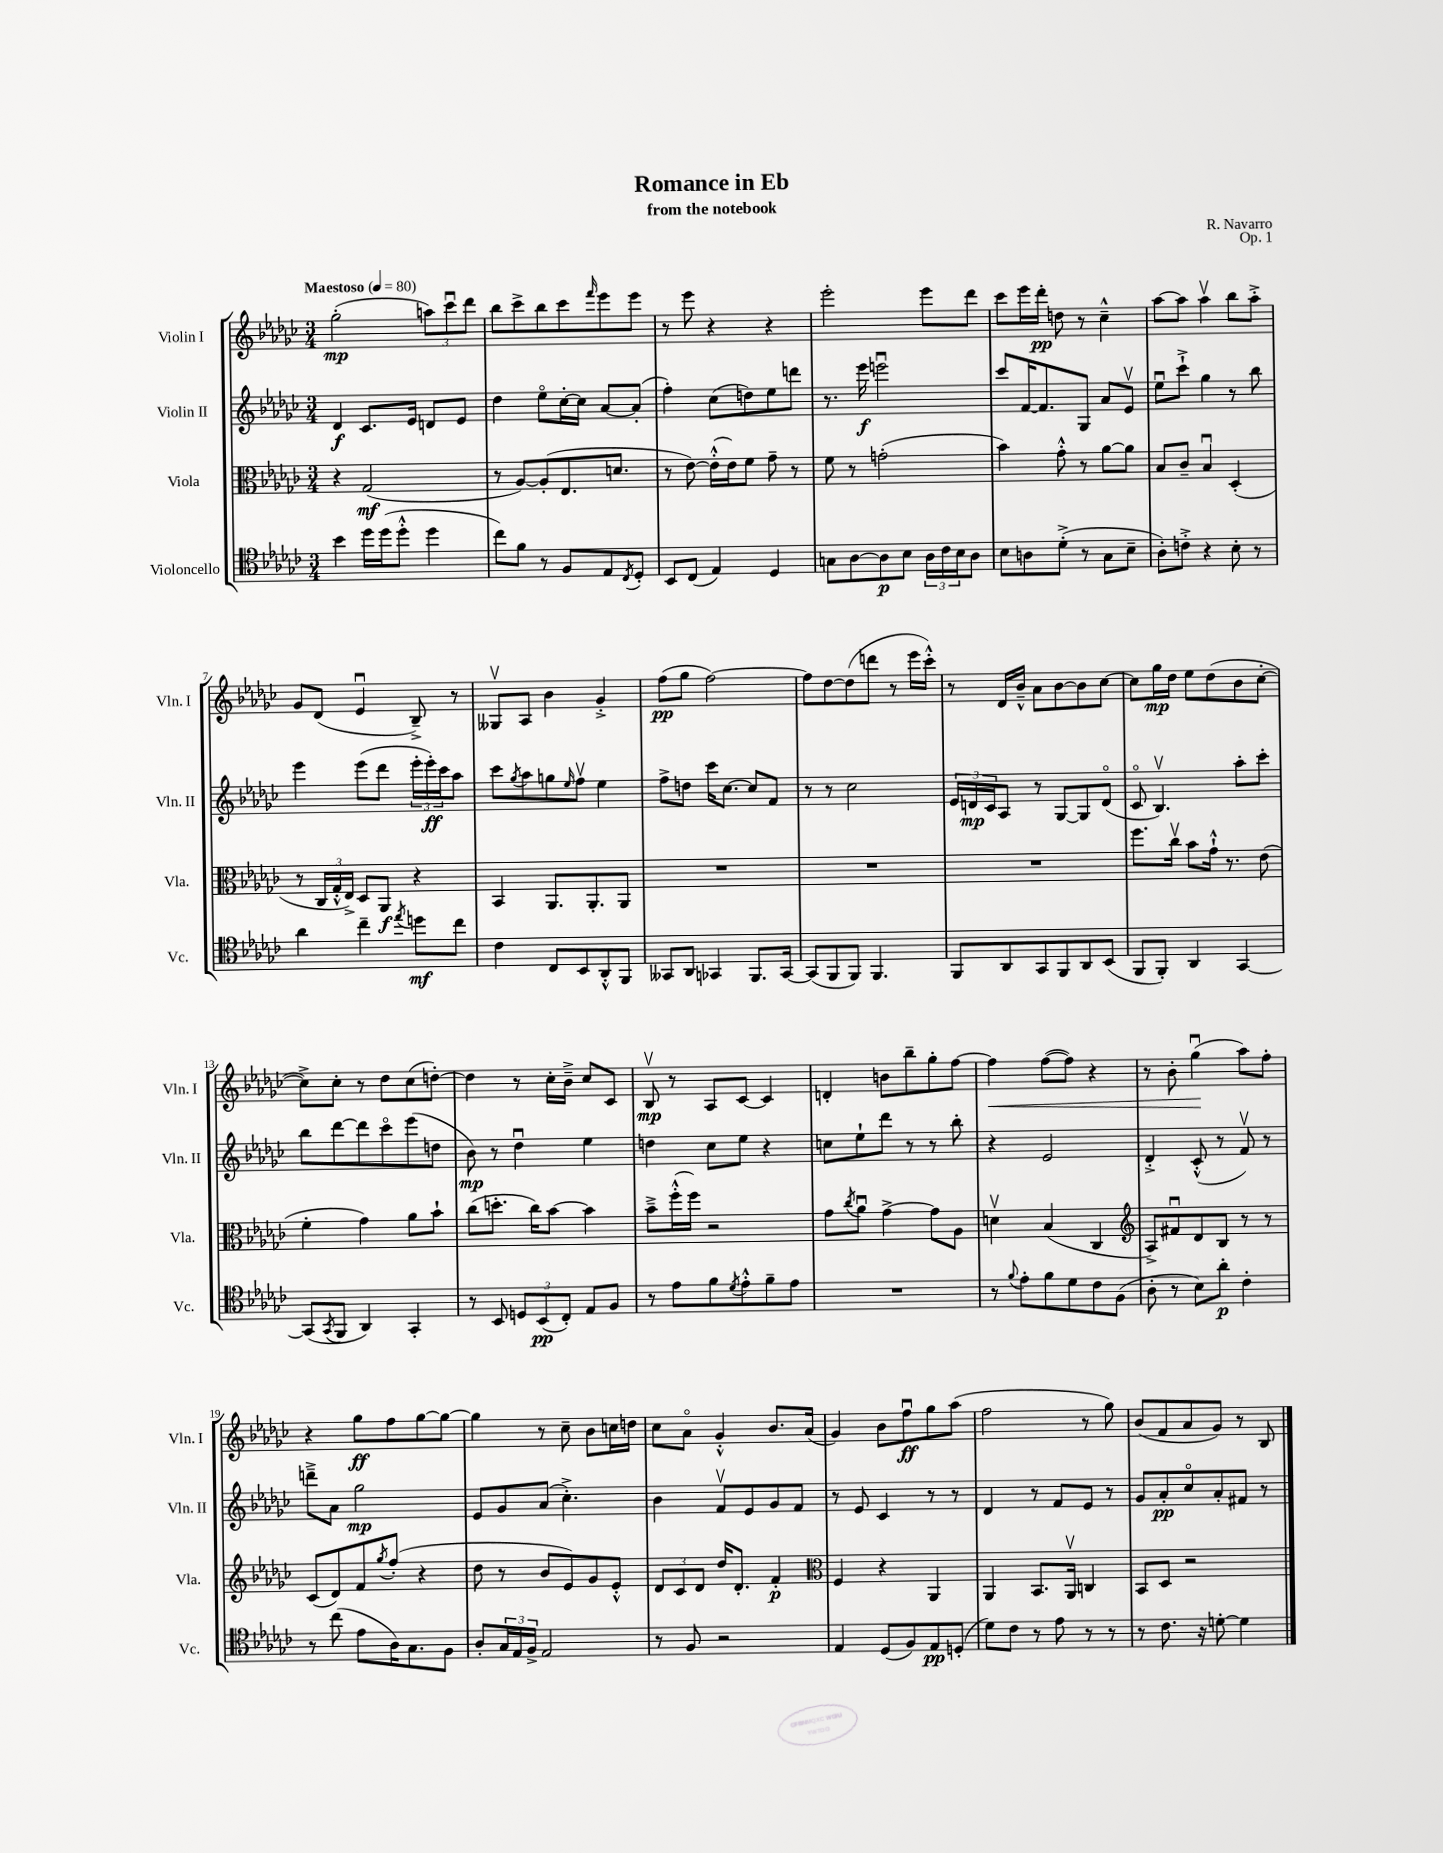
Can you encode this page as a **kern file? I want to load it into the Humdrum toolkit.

**kern	**kern	**kern	**kern
*staff4	*staff3	*staff2	*staff1
*clefC4	*clefC3	*clefG2	*clefG2
*k[b-e-a-d-g-c-]	*k[b-e-a-d-g-c-]	*k[b-e-a-d-g-c-]	*k[b-e-a-d-g-c-]
*M3/4	*M3/4	*M3/4	*M3/4
*MM80	*MM80	*MM80	*MM80
4b-	4r	4d-	(2gg-'
16dd-	(2G-	8.c-	.
(16dd-	.	.	.
8dd-'^^	.	.	.
.	.	16e-	.
4dd-	.	8d	12aa)
.	.	.	12ccc-u
.	.	8e-	.
.	.	.	12ddd-
=	=	=	=
8cc-)	8r	4dd-	8bb-
8f	[8A-)	.	8ccc-^
8r	(8A-']	8ee-o	8bb-
8F	8.E-	[16cc-'	8ccc-
.	.	16cc-]	.
.	.	.	16qqfff
8E-	.	[8a-	8eee-
.	8.d	.	.
8qC-	.	.	.
8D-'	.	(8a-']	8eee-
=	=	=	=
8BB-	8r	4ff')	8r
(8C-	[8e-)	.	8eee-
4E-)	(16e-'^^]	(8cc-	4r
.	16e-)	.	.
.	8f	8dd)	.
4D-	8g-~	8ee-	4r
.	8r	8ddd	.
=	=	=	=
8G	8f	8.r	2eee-'
[8A-	8r	.	.
.	.	16eee-	.
8A-]	(2g'	2eeeu	.
8B-	.	.	.
24A-	.	.	8eee-
24c-	.	.	.
24B-	.	.	.
8A-	.	.	8ddd-
=	=	=	=
8B-	4b-)	8ccc-	8ccc-
8A	.	[16f	16eee-
.	.	8.f]	16ddd-'
(8d-'^	8g-'^^	.	8dd
8r	8r	8G-	8r
8G-	[8a-	8a-	4cc-~^^
8B-~	8a-]	8e-v	.
=	=	=	=
8A-')	8B-	8ee-u	[8aa-
8c'^	8c-~	8ccc-`^	8aa-]
4r	4B-u	4gg-	4aa-v
8B-'	(4D-'	8r	8bb-
8r	.	8bb-	8aa-'^
=	=	=	=
4a-	8r	4eee-	8g-
.	24C-	.	(8d-
.	24G-'^^	.	.
.	24E-^)	.	.
4cc-~	8D-	(8eee-	4e-u
.	8AA-	8ddd-	.
8qee-	.	.	.
8dd	4r	24eee-'	8B-~^)
.	.	24eee-')	.
.	.	24ccc-	.
8cc-	.	8aa-	8r
=	=	=	=
4c-	4BB-	8ccc-	8G--v
.	.	8qgg-	.
.	.	8aa-	8A-
8C-	8.AA-	8gg	4b-
.	.	16qqee-	.
8BB-	.	8ffv	.
.	8.AA-'	.	.
8AA-'^^	.	4ee-	4g-'^
8FF	8AA-	.	.
=	=	=	=
8GG--	2.r	8ff^	(8ff
8AA-	.	8dd	8gg-
4GG-	.	16ccc-	[2ff)
.	.	[8.cc-	.
8.FF	.	8cc-]	.
.	.	8f	.
[16GG-	.	.	.
=	=	=	=
(8GG-]	2.r	8r	8ff]
8FF	.	8r	[8dd-
8FF)	.	2cc-	(8dd-]
4.FF	.	.	8ddd
.	.	.	8r
.	.	.	16eee-
.	.	.	16ccc-'^^)
=	=	=	=
8FF	2.r	24e-	8r
.	.	24d	.
.	.	24c-	.
8AA-	.	8A-	16d-
.	.	.	16b-~^^
8GG-	.	8r	8a-
8FF	.	[8G-	[8b-
8AA-	.	8G-]	8b-]
(8BB-	.	(8do	[8cc-
=	=	=	=
8FF	8.ff	8c-o	8cc-]
8FF')	.	4.B-v)	16gg-
.	16cc-v	.	16dd-
4AA-	8b-	.	8ee-
.	16g-`^^	.	(8dd-
.	8.r	.	.
[4GG-	.	8aa-'	8b-
.	(8e-	8ccc-'	[8cc-'
=	=	=	=
(8GG-]	4f'	8bb-	8cc-^])
8qGG-	.	.	.
8FF	.	[8ddd-	8cc-'
4AA-)	4g-)	8ddd-]	8r
.	.	8ccc-o	8dd-
4GG-'	8a-	(8eee-	(8cc-
.	8b-`	8dd	[8dd')
=	=	=	=
8r	(8cc-	8b-)	4dd]
8BB-	8.dd'	8r	.
12D	.	4dd-u	8r
.	16cc-)	.	.
(12BB-	.	.	.
.	[8b-	.	16cc-'
12C-')	.	.	.
.	.	.	16b-~^
8E-	4b-]	4ee-	8cc-
8F	.	.	8c-
=	=	=	=
8r	8b-~^	4dd	8B-v
8e-	(16ff'^^	.	8r
.	16ff)	.	.
8f	2r	8cc-	8A-
8qd-	.	.	.
8e-'^^	.	8ee-	[8c-
8f~	.	4r	4c-]
8e-	.	.	.
=	=	=	=
2.r	8g-	8cc	4d'
.	8qcc-	.	.
.	8a-u	8ee-`	.
.	[4g-^	8ddd-	8b
.	.	8r	8bb-~
.	8g-]	8r	8gg-'
.	8A-	8bb-'	[8ff
=	=	=	=
8r	4dv	4r	4ff]
8qqf	.	.	.
8e-'	.	.	.
8f	(4B-	2e-	([8ff
8d-	.	.	8ff])
8c-	4C-	.	4r
(8F	.	.	.
=	=	=	=
*	*clefG2	*	*
8A-'	8A-^)	4d-'^	8r
8r	8f#u	.	8b-'
8B-)	8d-	(8c-'^^	(4gg-u
8a-'	8B-	8r	.
4c-'	8r	8fv)	8aa-)
.	8r	8r	8ff'
=	=	=	=
8r	(8c-	8ddd~^	4r
(8cc-	8d-)	8a-	.
8e-	8f	2gg-	8gg-
.	8qgg-	.	.
16A-)	(8ff'	.	8ff
8.G-	.	.	.
.	4r	.	[8gg-
8F	.	.	8gg-_
=	=	=	=
8A-'	8dd-	8e-	4gg-]
24G-	8r	8g-	.
24E-	.	.	.
24F^	.	.	.
2E-	8b-	(8a-	8r
.	8e-)	4.cc-'^)	8cc-~
.	8g-	.	8b-
.	8e-'^^	.	16cc
.	.	.	16dd
=	=	=	=
8r	12d-	4b-	8cc-
.	12c-	.	.
8F	.	.	8a-o
.	12d-	.	.
2r	16dd-	8fv	4g-'^^
.	8.d-'	.	.
.	.	8e-	.
.	4f'	8g-	8.b-
.	.	8f	.
.	.	.	(16a-
=	=	=	=
*	*clefC3	*	*
4E-	4F	8r	4g-)
.	.	8e-	.
(8D-	4r	4c-	8b-
8F)	.	.	8ffu
8E-	4AA-	8r	8gg-
(8D'	.	8r	(8aa-
=	=	=	=
8d-)	4AA-	4d-	2ff
8c-	.	.	.
8r	8.BB-	8r	.
8e-	.	8f	.
.	16AA-v	.	.
8r	4C	8e-	8r
8r	.	8r	8gg-)
=	=	=	=
8r	8BB-	8g-	(8b-
8.c-	8D-	8a-'	8f
.	2r	8cc-o	8a-
16r	.	.	.
[8d'	.	8a-'	8g-)
4d]	.	8f#	8r
.	.	8r	8B-
==	==	==	==
*-	*-	*-	*-
